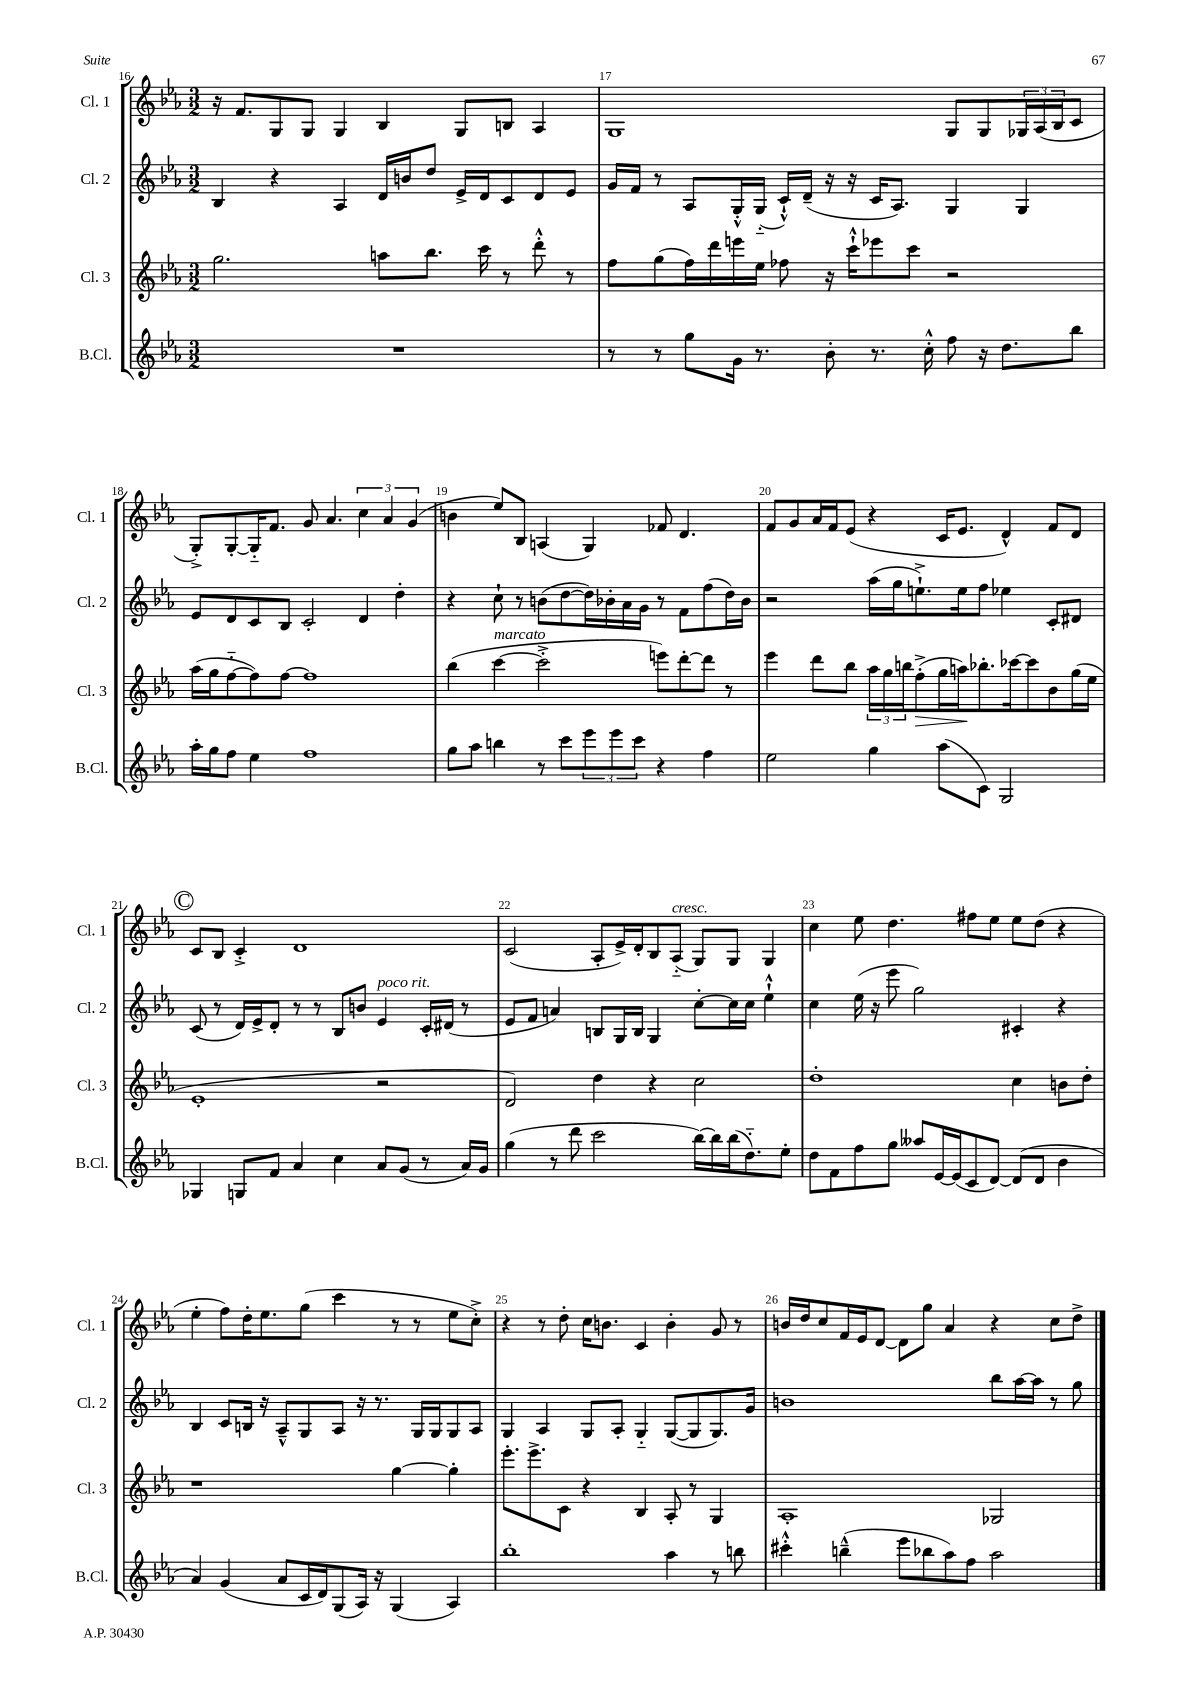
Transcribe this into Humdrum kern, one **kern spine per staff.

**kern	**kern	**kern	**kern
*staff4	*staff3	*staff2	*staff1
*clefG2	*clefG2	*clefG2	*clefG2
*k[b-e-a-]	*k[b-e-a-]	*k[b-e-a-]	*k[b-e-a-]
*M3/2	*M3/2	*M3/2	*M3/2
1.r	2.gg	4B-	16r
.	.	.	8.f
.	.	4r	8G
.	.	.	8G
.	.	4A-	4G
.	8aa	16d	4B-
.	.	16b	.
.	8.bb-	8dd	.
.	.	16e-^	8G
.	16ccc	16d	.
.	8r	8c	8B
.	8ddd'^^	8d	4A-
.	8r	8e-	.
=	=	=	=
8r	8ff	16g	1G
.	.	16f	.
8r	(8gg	8r	.
8gg	16ff)	8A-	.
.	16ddd	.	.
16g	16eee	16G'^^	.
8.r	16ee-	(16G'~	.
.	8ff-	16c`^^)	.
.	.	(16d~	.
8b-'	16r	16r	.
.	16ccc`^^	16r	.
8.r	8eee-	16c	.
.	.	8.A-)	.
.	8ccc	.	.
16cc'^^	.	.	.
8ff	2r	4G	8G
16r	.	.	8G
8.dd	.	.	.
.	.	4G	24G-
.	.	.	(24A-
.	.	.	24B-
8bb-	.	.	8c
=	=	=	=
16aa-'	(16aa-	8e-	8G'^)
16gg	16gg	.	.
8ff	[8ff'~	8d	[8G'
4ee-	8ff])	8c	16G'~]
.	.	.	8.f
.	[8ff	8B-	.
1ff	1ff]	2c'	8g
.	.	.	4.a-
.	.	4d	6cc
.	.	.	6a-
.	.	4dd'	.
.	.	.	(6g
=	=	=	=
8gg	(4bb-	4r	4b
8aa-	.	.	.
4bb	[4ccc	8cc`	8ee-)
.	.	8r	8B-
8r	2ccc'^]	(8b	(4A
8ccc	.	[8dd	.
12eee-	.	16dd])	4G)
.	.	16b-'	.
12eee-	.	.	.
.	.	16a-	.
12ccc	.	.	.
.	.	16g	.
4r	8eee)	8r	8f-
.	[8ddd'	8f	4.d
4ff	8ddd]	(8ff	.
.	8r	16dd)	.
.	.	16b-	.
=	=	=	=
2ee-	4eee-	2r	8f
.	.	.	8g
.	8ddd	.	16a-
.	.	.	16f
.	8bb-	.	(8e-
4gg	24aa-	(16aa-	4r
.	24gg	.	.
.	.	16gg	.
.	24bb	.	.
.	(8ff'^	8.ee`^)	.
(8aa-	16gg	.	16c
.	16aa)	16ee	8.e-
8c)	8.bb-'	8ff	.
2G	.	4ee-	4d^^)
.	[16ccc-	.	.
.	8ccc-]	.	.
.	8b-	8c'	8f
.	(16gg	8d#	8d
.	16ee-	.	.
=	=	=	=
4G-	1e-'	(8c	8c
.	.	8r	8B-
8G	.	16d)	4c'^
.	.	16e-^	.
8f	.	8d'	.
4a-	.	8r	1d
.	.	8r	.
4cc	.	8B-	.
.	.	8b	.
8a-	2r	4e-	.
(8g	.	.	.
8r	.	16c'	.
.	.	(16d#	.
16a-)	.	8r	.
16g	.	.	.
=	=	=	=
(4gg	2d)	8e-	(2c
.	.	8f	.
8r	.	4a)	.
8ddd	.	.	.
2ccc	4dd	8B	8A-'
.	.	16G	16e-^)
.	.	16B	16d'
.	4r	4G	8B-
.	.	.	(8A-'~
[16bb-)	2cc	[8cc'	8G)
16bb-]	.	.	.
(16bb-	.	16cc]	8G
8.dd'~)	.	16cc	.
.	.	4ee-`^^	4G
8ee-'	.	.	.
=	=	=	=
8dd	1dd'	4cc	4cc
8f	.	.	.
8ff	.	(16ee-	8ee-
.	.	16r	.
8gg	.	8eee-	4.dd
8aa--	.	2gg)	.
[16e-	.	.	.
(16e-]	.	.	.
8c	.	.	8ff#
[8d)	.	.	8ee-
(8d]	4cc	4c#'	8ee-
8d	.	.	(8dd
4b-	8b	4r	4r
.	8dd'	.	.
=	=	=	=
4a-)	1r	4B-	4ee-'
(4g	.	8c	8ff)
.	.	16B	16dd'
.	.	16r	8.ee-
8a-	.	8A-~^^	.
16c	.	8G	(8gg
16d)	.	.	.
(8G	.	8A-	4ccc
16A-)	.	16r	.
16r	.	8.r	.
(4G	[4gg	.	8r
.	.	16G	8r
.	.	16G	.
4A-)	4gg']	8G	8ee-
.	.	8A-	8cc'^)
=	=	=	=
1bb-'	8.eee-'	4G	4r
.	8.eee-^	.	.
.	.	4A-	8r
.	8c	.	8dd'
.	4r	8G	16cc
.	.	.	8.b
.	.	8A-'	.
.	4B-	4G'~	4c
4aa-	8A-'	([8G	4b'
.	8r	8G]	.
8r	4G	8.G)	8g
8bb	.	.	8r
.	.	16g	.
=	=	=	=
4ccc#'^^	1A-'	1b	16b
.	.	.	16dd
.	.	.	8cc
(4bb~^^	.	.	16f
.	.	.	16e-
.	.	.	[8d
8eee-	.	.	8d]
8bb-	.	.	8gg
8aa-)	.	.	4a-
8ff	.	.	.
2aa-	2G-	8bb-	4r
.	.	[16aa-	.
.	.	16aa-]	.
.	.	8r	8cc
.	.	8gg	8dd^
==	==	==	==
*-	*-	*-	*-
